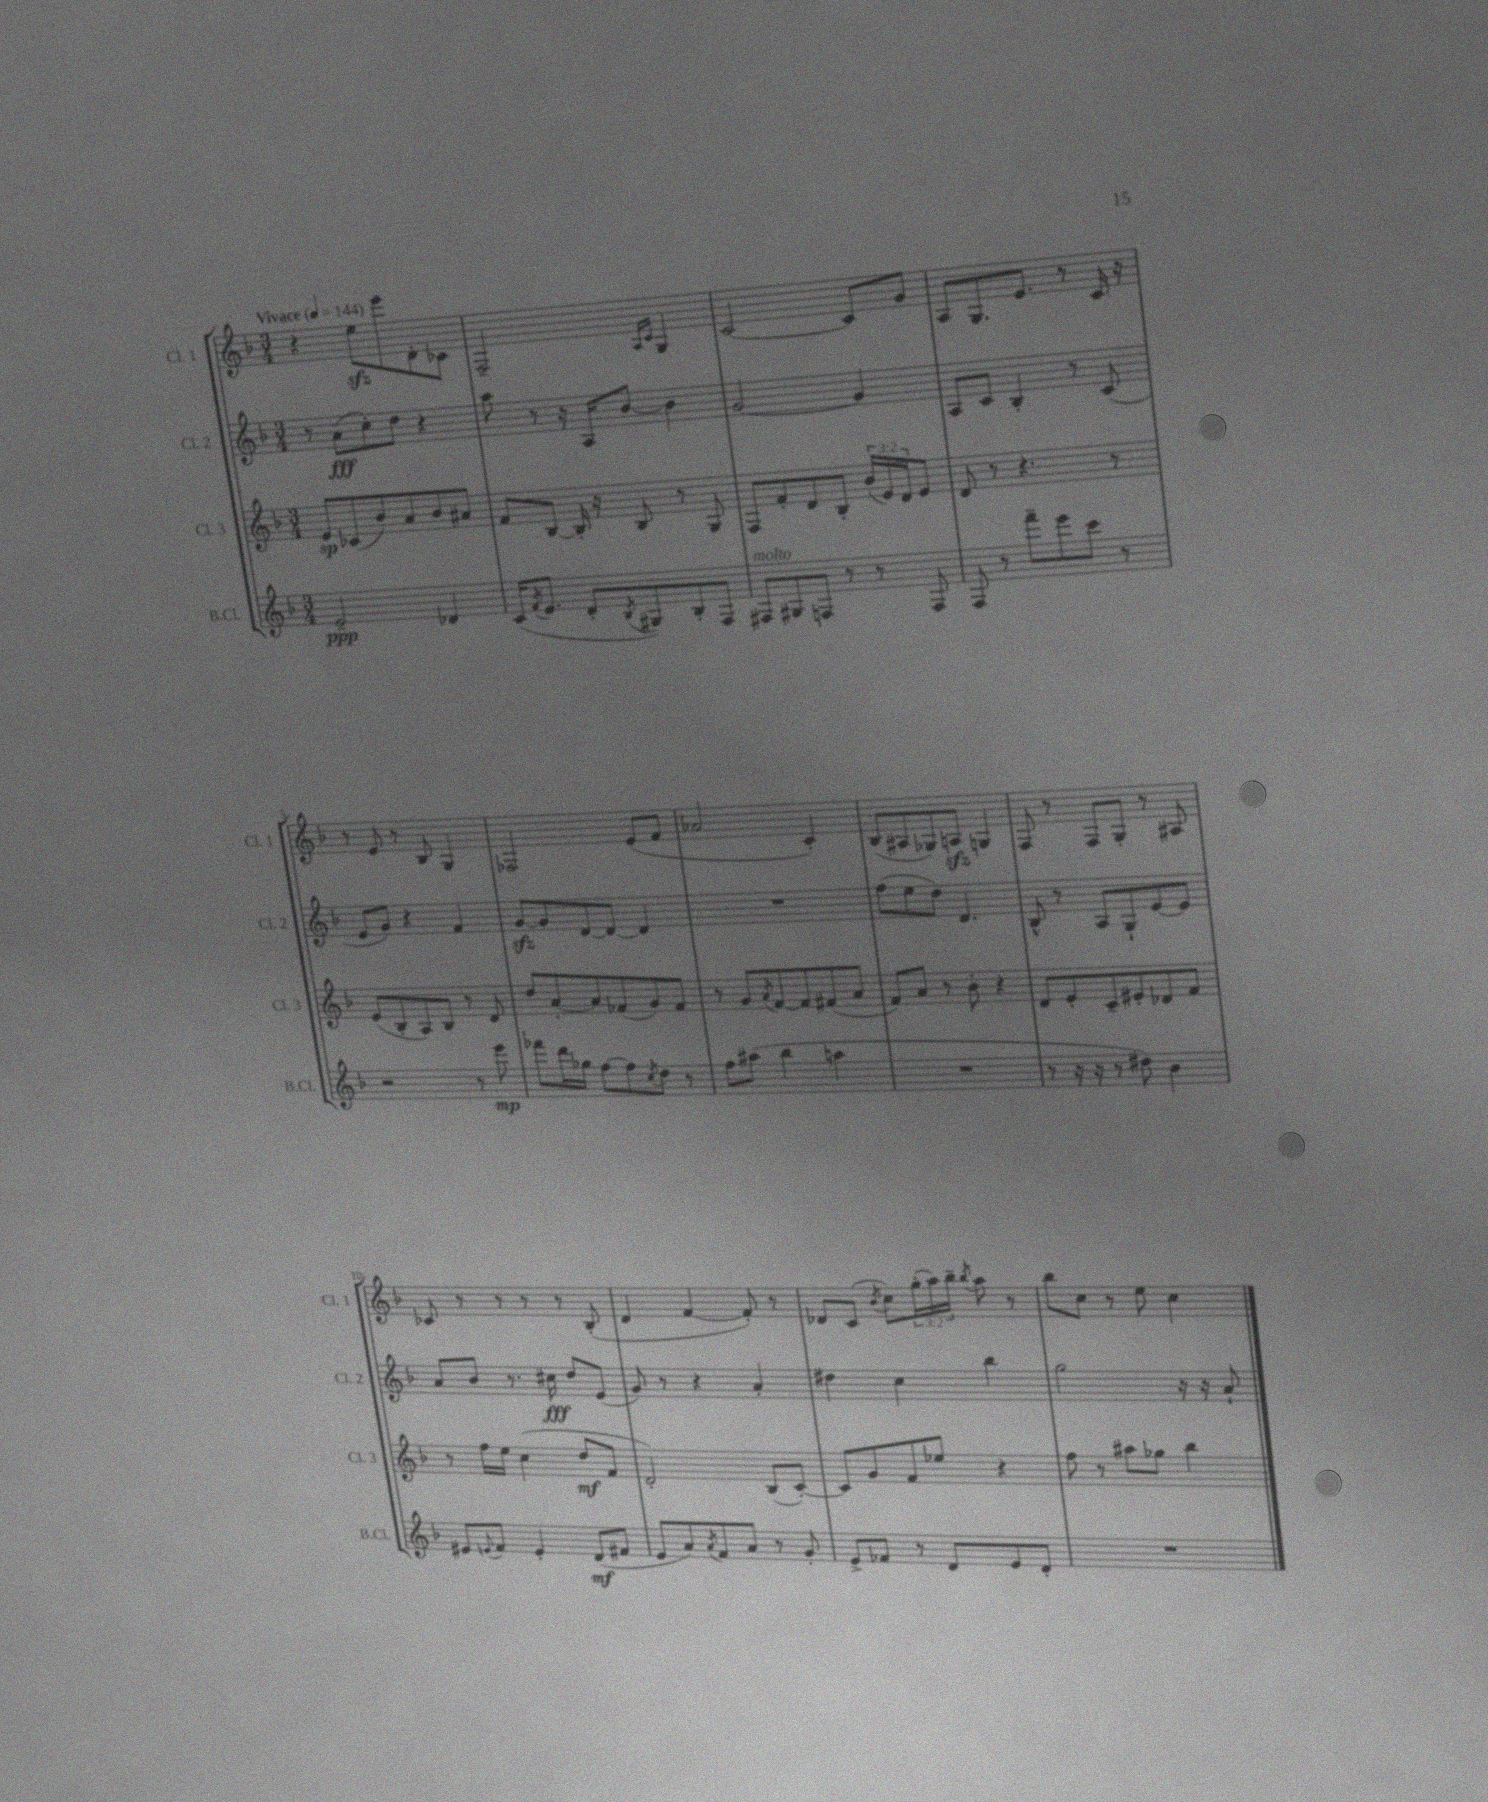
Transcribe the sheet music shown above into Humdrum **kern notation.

**kern	**dynam	**kern	**dynam	**kern	**dynam	**kern
*part4	*part4	*part3	*part3	*part2	*part2	*part1
*staff4	*staff4	*staff3	*staff3	*staff2	*staff2	*staff1
*I"B.Cl.	*	*I"Cl. 3	*	*I"Cl. 2	*	*I"Cl. 1
*I'B.Cl.	*	*I'Cl. 3	*	*I'Cl. 2	*	*I'Cl. 1
*clefG2	*	*clefG2	*	*clefG2	*	*clefG2
*k[b-]	*	*k[b-]	*	*k[b-]	*	*k[b-]
*M3/4	*	*M3/4	*	*M3/4	*	*M3/4
*MM144	*	*MM144	*	*MM144	*	*MM144
=1	=1	=1	=1	=1	=1	=1
!	!	!	!	!	!	!LO:TX:a:B:t=Vivace
2e~/	ppp	8e/L	sp	8r	.	4r
.	.	(8c-X/	.	(8a\L	fff	.
.	.	8b-/)	.	8cc'\)	.	8eezz\L
.	.	8a/	.	8dd\J	.	8eee\
4d-X/	.	8b-/	.	4r	.	8d'\
.	.	8a#X/J	.	.	.	8c-X\J
=2	=2	=2	=2	=2	=2	=2
(16c/KL	.	8f/L	.	8aa\	.	2F~/
8qf/	.	.	.	.	.	.
8.e/J	.	.	.	.	.	.
.	.	[8B-/J	.	8r	.	.
8d'/L	.	16B-'/]	.	16r	.	.
.	.	16r	.	16A/KL	.	.
8qB-/	.	.	.	.	.	.
8G#X/)	.	8B-/	.	[8b-/J	.	.
.	.	.	.	.	.	16qqA/LL
.	.	.	.	.	.	16qqc/JJ
8B-'/	.	8r	.	4b-\]	.	4G/
8F/J	.	8G/	.	.	.	.
=3	=3	=3	=3	=3	=3	=3
!LO:TX:a:i:t=molto	!	!	!	!	!	!
8F#X/L	.	8F/L	.	[2g/	.	[2c/
8G#X/	.	8f'/	.	.	.	.
8Fn/J	.	8d/	.	.	.	.
8r	.	8B-'/J	.	.	.	.
8r	.	(24b-/LL	.	4g/]	.	8c/L]
.	.	24e/)	.	.	.	.
.	.	24d/J	.	.	.	.
8F/	.	8e/J	.	.	.	8g/J
=4	=4	=4	=4	=4	=4	=4
8F/	.	8d/	.	8A/L	.	8A/L
8r	.	8r	.	8c/J	.	8.G/
8fff~\L	.	4.r	.	4B-'/	.	.
.	.	.	.	.	.	8.e/J
8eee\	.	.	.	.	.	.
8ccc\J	.	.	.	8r	.	8r
8r	.	8r	.	(8c/	.	16c/
.	.	.	.	.	.	16r
!!LO:LB:g=z
=5	=5	=5	=5	=5	=5	=5
2r	.	(8e/L	.	8e/L	.	8r
.	.	8B-'/	.	8g/J)	.	8e/
.	.	8A/)	.	4r	.	8r
.	.	8B-/J	.	.	.	8B-/
8r	.	8r	.	4f/	.	4G/
8eee\	mp	8d/	.	.	.	.
=6	=6	=6	=6	=6	=6	=6
8fff-X\L	.	8dd/L	.	[8gzz/L	.	2F-X/
16ddd\L	.	[8a'/	.	8g/]	.	.
16gg-X\JJ	.	.	.	.	.	.
[8ff\L	.	8a/]	.	[8d/	.	.
8ff\]	.	(8f-X/	.	8d/J_	.	.
8qcc/	.	.	.	.	.	.
8dd\J	.	8g/)	.	4d/]	.	(8e/L
8r	.	8f-/J	.	.	.	8f/J
=7	=7	=7	=7	=7	=7	=7
8ff\L	.	8r	.	2.r	.	2a-X/
(8aa#X\J	.	8g/L	.	.	.	.
.	.	8qa/	.	.	.	.
4bb-\	.	[8f/	.	.	.	.
.	.	8f/]	.	.	.	.
4aan\	.	(8f#X/	.	.	.	4c'/)
.	.	8a/J	.	.	.	.
=8	=8	=8	=8	=8	=8	=8
2.r	.	8f/L)	.	(8ff\L	.	(8B-/L
.	.	8a/J	.	8ee\	.	8A#X/
.	.	8r	.	8dd\J)	.	8G-X/)
.	.	8b-'\	.	4.d/	.	8Anzz/J
.	.	4r	.	.	.	4Gn/
=9	=9	=9	=9	=9	=9	=9
8r	.	8d/L	.	8B-^^/	.	8F/
16r	.	8e'/	.	8r	.	8r
16r	.	.	.	.	.	.
8r	.	8c~/	.	8A/L	.	8F/L
8dd#X\)	.	8e#X'/	.	8G`/	.	8G'/J
4b-\	.	8d-X/	.	[8e/	.	8r
.	.	8f/J	.	8e/J]	.	8A#X/
!!LO:LB:g=z
=10	=10	=10	=10	=10	=10	=10
8e#X/L	.	8r	.	8a/L	.	8c-X/
8qqen/	.	.	.	.	.	.
8f/J	.	16ff\LL	.	8b-/J	.	8r
.	.	16ee\JJ	.	.	.	.
4e'/	.	(4cc\	.	8.r	.	8r
.	.	.	.	.	.	8r
.	.	.	.	16cc#X\	fff	.
(8d/L	mf	8dd/L	mf	8dd/L	.	8r
8f#X/J	.	8f/J	.	(8e/J	.	(8B-'/
=11	=11	=11	=11	=11	=11	=11
8e/L	.	2d'/)	.	8g/)	.	4d/
8a/)	.	.	.	8r	.	.
8qa/	.	.	.	.	.	.
8f/	.	.	.	4r	.	[4f/
8a/J	.	.	.	.	.	.
8r	.	(8B-/L	.	4a'/	.	8f'/])
8g'/	.	[8c'/J)	.	.	.	8r
=12	=12	=12	=12	=12	=12	=12
8e^/L	.	8c/L]	.	4dd#X\	.	8d-X/L
8f-X/J	.	8g/	.	.	.	(8c/J
.	.	.	.	.	.	8qb-/
8r	.	8f/	.	4cc\	.	8cc\L)
8d/L	.	8ee-X/J	.	.	.	(24gg'\L
.	.	.	.	.	.	24aa\)
.	.	.	.	.	.	24bb-~\JJ
.	.	.	.	.	.	8qbb-/
8e/	.	4r	.	4bb-\	.	8aa\
8d'/J	.	.	.	.	.	8r
=13	=13	=13	=13	=13	=13	=13
2.r	.	8ff\	.	2gg\	.	8bb-\L
.	.	8r	.	.	.	8cc\J
.	.	8aa#X\L	.	.	.	8r
.	.	8gg-X\J	.	.	.	8ee\
.	.	4bb-\	.	16r	.	4cc\
.	.	.	.	16r	.	.
.	.	.	.	8a`/	.	.
==	==	==	==	==	==	==
*-	*-	*-	*-	*-	*-	*-
